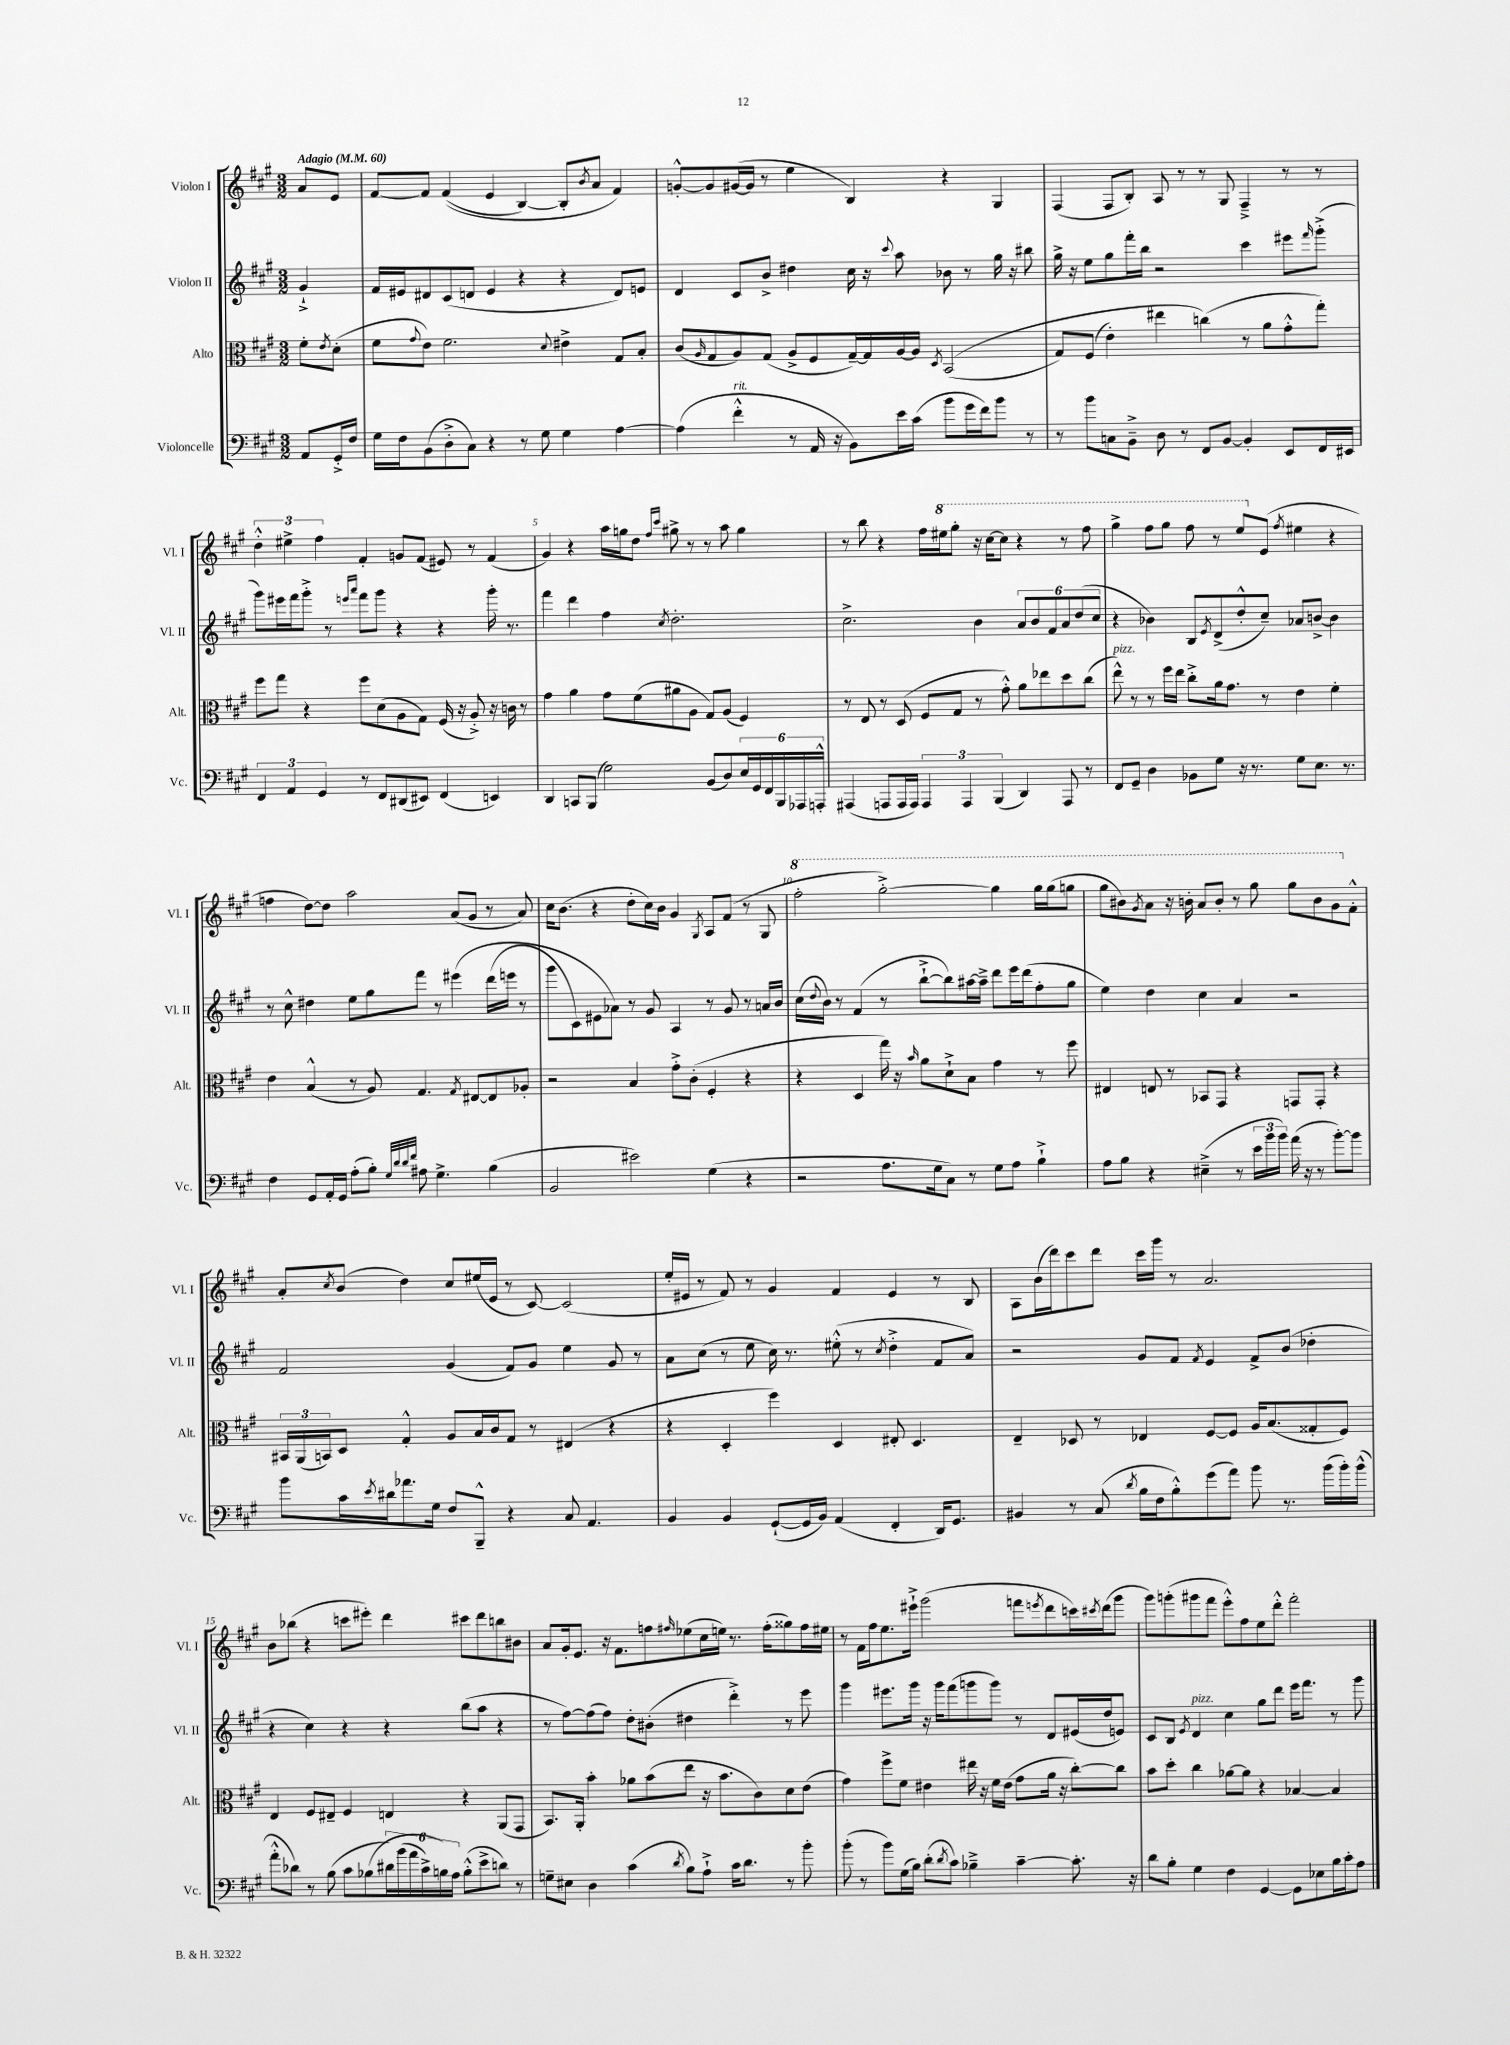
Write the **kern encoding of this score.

**kern	**kern	**kern	**kern
*part4	*part3	*part2	*part1
*staff4	*staff3	*staff2	*staff1
*I"Violoncelle	*I"Alto	*I"Violon II	*I"Violon I
*I'Vc.	*I'Alt.	*I'Vl. II	*I'Vl. I
*clefF4	*clefC3	*clefG2	*clefG2
*k[f#c#g#]	*k[f#c#g#]	*k[f#c#g#]	*k[f#c#g#]
*M3/2	*M3/2	*M3/2	*M3/2
*MM60	*MM60	*MM60	*MM60
=	=	=	=
!	!	!	!LO:TX:a:B:t=Adagio
8AA/L	8f#'\L	4g#`^/	8a/L
.	8qe/	.	.
16GG#'^/L	(8d'\J	.	8e/J
16F#/JJ	.	.	.
=1	=1	=1	=1
16G#\LL	8f#\L	16f#/LL	[8f#/L
16F#\J	.	16e#X/J	.
.	8qqg#/	.	.
(8BB\	8e\J)	8d#X/	8f#/J]
8D'^\	2.f#\	(8c#/	((4f#/
8C#\J)	.	8dn/J	.
4r	.	4e#/	4e/
8r	.	4r	[4B/)
8G#\	.	.	.
.	8qqd/	.	.
4G#\	4e#X^\	4r	8B'/L]
.	.	.	8qb/
.	.	.	8a/J
[4A\	8G#/L	8d/L)	4f#/)
.	8B'/J	8en/J	.
=2	=2	=2	=2
(4A\]	(8c#/L	4d/	[8gn'^^/L
.	16qqA/	.	.
.	8G#/	.	8g/]
!LO:TX:a:i:t=rit.	!	!	!
4f#'^^\	8A/)	8c#/L	([16g#X/L
.	.	.	16g#/JJ]
.	(8G#/J	8b^/J	8r
8r	8A^/L	4dd#X\	4ee\
16AA/	8F#/	.	.
16r	.	.	.
8BB\L)	[16G#~/L)	16cc#\	4B/)
.	16G#/]	16r	.
.	.	8qqccc#/	.
16e\L	[16A/	8aa\	.
(16c#\JJ	16A/JJ]	.	.
.	8qD/	.	.
8b\L	((2BB/	8b-X\	4r
16g#\L	.	8r	.
16f#\J)	.	.	.
8b\J	.	16gg#\	4G#/
.	.	16r	.
8r	.	8bb#X\	.
=3	=3	=3	=3
8r	8G#/L)	16gg#^\	(4F#/
.	.	16r	.
8b\L	(8F#/J	8ee\L	.
8Cn\	4e'\)	8gg#\	8F#/L
8BB~^\J	.	16fff#'\L	8B'/J)
.	.	16bb\JJ	.
8D\	4ee#X\	2r	8A/
8r	.	.	8r
8FF#/L	(4ccn\)	.	8r
[8BB/J	.	.	8G#/
4BB'/]	8r	4ccc#\	4F#~^/
.	8a\L	.	.
8EE/L	8g#'^^\	8eee#X\L	8r
.	.	16qqfff#/	.
16FF#/L	8gg#'\J)	(8ggg#'^\J	8r
16EE#X/JJ	.	.	.
!!LO:LB:g=z
=4	=4	=4	=4
6FF#/	8ff#\L	8ggg#\L)	6dd'^^\
.	8gg#\J	16eee#X\L	.
6AA/	.	.	6ee#X^\
.	.	16fff#\J	.
.	4r	8ggg#'^\J	.
6GG#/	.	.	6ff#\
.	.	8r	.
.	.	16qqeeen/LL	.
.	.	16qqaaa/JJ	.
8r	8ff#\L	8fff#\L	4f#'/
8FF#/L	(8d\	8ggg#\J	.
(8DD#X/	8A\	4r	8gn/L
8EE#X/J)	8G#\J)	.	(8f#/J
(4FF#/	(16F#/	4r	8e#X/)
.	16r	.	.
.	8A'^/)	.	8r
4EEn/)	16r	16ggg#'\	(4f#/
.	16cn\	8.r	.
.	8r	.	.
=5	=5	=5	=5
4DD/	4g#\	4fff#\	4g#/)
8CCn/L	4a\	4ddd\	4r
(8BBB/J	.	.	.
2G#\)	8g#\L	4ff#\	16aa\LL
.	.	.	16ggn\J
.	(8f#\	.	8dd\J
.	.	.	16qqff#/LL
.	.	8qcc#/	16qqccc#/JJ
.	8a#X\	2.dd'\	8gg#X^\
.	8A\J	.	8r
(8BB/L	8G#/L)	.	8r
8D/)	(8A/J	.	8aa\
24E/L	4F#/)	.	4gg#\
24GG#/	.	.	.
24FF#/	.	.	.
24BBB/	.	.	.
24AAA-X/	.	.	.
24AAAn'^^/JJ	.	.	.
=6	=6	=6	=6
(4AAA#X/	8r	2.cc#^\	8r
.	8E/	.	8bb\
8AAAn/L	8r	.	4r
16AAA/L	(8D/	.	.
16AAA/JJ)	.	.	.
6AAA/	8F#/L	.	16ff#\LL
*	*	*	*8va
.	.	.	16eee#X\J
.	8G#/J	.	8ggg#'\J
6AAA/	.	.	.
.	8r	4b\	16r
.	.	.	[16ccc#\KL
(6BBB/	.	.	.
.	8g#'^^\)	.	8ccc#\J]
4DD/)	8a\L	12a/L	4r
.	.	12b/	.
.	8ee-X\	.	.
.	.	12f#/	.
8AAA/	8dd\	12a/	8r
.	.	(12dd/	.
8r	(8cc#\J	.	8fff#\
.	.	12cc#/J	.
=7	=7	=7	=7
!	!LO:TX:a:i:t=pizz.	!	!
8FF#/L	8ee^^\)	4r	4ggg#^\
8GG#~/J	8r	.	.
4D\	8r	4b-X\)	8fff#\L
.	16ff#\LL	.	8ggg#\J
.	16ee\JJ	.	.
8BB-X\L	8cc#'^\L	8B/L	8fff#\
.	.	8qe/	.
8G#\J	16a\k	(8d^/	8r
.	8.g#\J	.	.
16r	.	8dd'^^/	8eee/L
8.r	.	.	.
*	*	*	*X8va
.	8r	8cc#~/J)	(8e/J
.	.	.	8qff#/
8G#\L	4e\	8a-X/L	4ee#X\
8.E\J	.	[8bn^/J	.
.	4f#'\	4b\]	4r
8.r	.	.	.
!!LO:LB:g=z
=8	=8	=8	=8
4F#\	4e\	8r	4ffn\
.	.	8cc#^^\	.
8GG#/L	(4B^^/	4dd#X\	[8dd\L)
16AA'/L	.	.	8dd\J]
16GG#/JJ	.	.	.
(8A'\L	8r	8ee\L	2aa\
8B'\J)	8A/)	8gg#\	.
32qqG#/LLL	.	.	.
32qqd/	.	.	.
32qqd/	.	.	.
32qqf#/JJJ	.	.	.
8A#X\	4.G#/	8fff#\J	.
4.G#^\	.	8r	.
.	.	(4eee#X\	(8a/L
.	8qG#/	.	.
.	[8E#X/L	.	8g#/J
(4B\	8E#/]	(16ddd\LL	8r
.	.	16eeen\JJ	.
.	8A-X'/J	8r	8a/)
=9	=9	=9	=9
2BB/	2r	8ggg#\L	16cc#\KL
.	.	.	(8.b\J
.	.	8c#\)	.
.	.	8e#X\	4r
.	.	8a-X\J)	.
2e#X\)	4B/	8r	8dd'\L
.	.	8g#/	16cc#\L)
.	.	.	16b\JJ
.	8g#'^\L	4A/	4g#/
.	(8c#'\J	.	.
.	.	.	8qG#/
(4G#\	4F#'/	8r	8A/L
.	.	8g#/	(8f#/J
4r	4r	8r	8r
.	.	16an/LL	8G#/
.	.	16b/JJ	.
=10	=10	=10	=10
*	*	*	*8va
2r	4r	(16cc#\LL	2fff#'\
.	.	8qqdd/	.
.	.	16b\JJ)	.
.	.	8r	.
.	4D/	(4f#/	.
8.A\L	16gg#\)	8r	[2ggg#'^\)
.	16r	.	.
.	16qqb/	.	.
.	8a\L	[8bb`^\L	.
16G#\k	.	.	.
8C#\J)	8d`^\	8bb\])	.
8r	8B\J	[16aa#X\L	.
.	.	16aa#~^\JJ]	.
8G#\L	4g#\	8ddd\L	4ggg#\]
8A\J	.	16eee\L	.
.	.	(16ddd\J	.
4B`^\	8r	8ff#'\	16ggg#\LL
.	.	.	(16ggg#\J
.	8ff#\	8gg#\J	8gggn\J
=11	=11	=11	=11
8A\L	4E#X/	4ee\)	8ggg#\L
8B\J	.	.	8bb#X\)
.	.	.	8qgg#/
4r	8En/	4dd\	8aa\J
.	8r	.	16r
.	.	.	16bbn'\
(4E#X~^\	8BB-X/L	4cc#\	8aa/L
.	8GG#/J	.	8bb'/J
8r	4r	4a/	8r
24e\LL	.	.	8ggg#\
24b\	.	.	.
24b\JJ)	.	.	.
(16a\	8GGn/L	2r	8ggg#\L
16r	.	.	.
8r	8GG'/J	.	8bb\
[8b'\L)	4r	.	8gg#\
*	*	*	*X8va
8b\J]	.	.	8f#'^^\J
!!LO:LB:g=z
=12	=12	=12	=12
8b\L	24BB#X/LL	2f#/	8a'/L
.	(24AA/	.	.
.	24BBn/J)	.	.
.	.	.	8qcc#/
16c#\L	8D/J	.	(8b/J
8qe/	.	.	.
16d#X\J	.	.	.
8.a-X\	4G#'^^/	.	4dd\)
16G#\Jk	.	.	.
8F#/L	8A/L	(4g#/	8cc#/L
8BBB~^^/J	16B/L	.	(16ee#X/L
.	16c#/J	.	16e/JJ
4r	8G#/J	8f#/L)	8r
.	8r	8g#/J	[8c#/)
8C#/	(4E#X/	4ee\	(2c#/]
4.AA/	.	.	.
.	4r	8g#/	.
.	.	8r	.
=13	=13	=13	=13
4BB/	4r	8a\L	16ee'/LL
.	.	.	16e#X/JJ
.	.	(8cc#\J	8r
4BB/	4D'/	8r	8f#/)
.	.	8ee\	8r
([8GG#`/L	4ff#\)	16cc#\)	4g#/
.	.	8.r	.
16GG#/L]	.	.	.
16BB/JJ)	.	.	.
(4AA/	4D/	(8ee#X'^^\	4f#/
.	.	8r	.
.	.	8qcc#/	.
4FF#'/	8E#X'/	4dd'^\	4e#/
.	4.D/	.	.
16DD/KL)	.	8f#/L	8r
8.GG#/J	.	.	.
.	.	8a/J)	8B/
=14	=14	=14	=14
4BB#X/	4E~/	2r	8A\L
.	.	.	(16b\L
.	.	.	16ddd\J)
8r	8D-X/	.	8ccc#\
(8C#/	8r	.	8ddd\J
8qd/	.	.	.
16B\LL	4E-X/	8g#/L	16ccc#\LL
16F#\J	.	.	16ggg#\JJ
8B'^^\)	.	8f#/J	8r
.	.	8qf#/	.
(8g#\	[8F#/L	4e/	2.a/
8a\J)	8F#/J]	.	.
8b\	16A/KL	8f#^/L	.
.	(8.B/	.	.
8.r	.	(8b/J	.
.	8G##X'/	4dd-X'\	.
(16b\LL	.	.	.
16b'\)	8F#/J)	.	.
(16b^^\JJ	.	.	.
!!LO:LB:g=z
=15	=15	=15	=15
8a'^^\L	4E/	4r	8b\L
8d-X\J)	.	.	(8bb-X\J
8r	8F#/L	4cc#\)	4r
(8B\	8E#X~/J	.	.
8c#\L	4F#/	4r	8cccn\L
(8B-X\	.	.	8eee#X'\J)
24d#X\L)	4En/	4r	4ddd\
(24b\	.	.	.
24a\	.	.	.
24c#^\)	.	.	.
24Bn\)	.	.	.
24A\JJ	.	.	.
(8B'^^\L	4r	(8bb\L	8ccc#X\L
8e^\	.	8aa\J	8ddd\
8dn\J)	(8AA/L	4r	8bbn\
8r	8GG#/J	.	8b#X\J
=16	=16	=16	=16
8Gn~\L	8.BB/L)	8r	8a/L
8E#X\J	.	[8ff#\L)	16g#'/k
.	16AA'/Jk	.	8.e/J
4D\	4b'\	(8ff#\]	.
.	.	8ff#\J)	16r
.	.	.	8.f#\L
(4c#\	8a-X\L	8dd'\L	.
.	(8b\	(8b#X'\J	8ffn\
8qd/	.	.	16qqff#X/
8B\L)	8ee\J	4dd#X\	(8ee-X\
8A`^\J	16r	.	16cc#\L
.	8.b\L	.	16een\JJ)
16c#\KL	.	4ddd'^\)	8.r
8.d\J	.	.	.
.	8c#\)	.	.
.	.	.	(16ff#'\KL
8r	8d\	8r	8gg##X\)
8b'\	(8e\J	8eee\	16ff#\L
.	.	.	16ee#X\JJ
=17	=17	=17	=17
(8b'\	4g#\)	4ggg#\	8r
8r	.	.	16f#\LL
.	.	.	16ff#\J
8b\L)	8ff#^\L	8.eee#X\L	8.ee\
(16G#\L	8f#\J	.	.
16B\JJ)	.	16ggg#\Jk	16eee#X`^\Jk
(8d'\L	4e#X\	16r	(2ggg#\
.	.	16ggg#\KL	.
8qd/	.	.	.
8c#\J)	.	(8fff#\	.
4B-X~^\	16ee#X\	8gggn\	.
.	16r	.	.
.	16f#\LL	8ggg\J)	.
.	(16e#\JJ	.	.
[4c#~\	8g#\L	8r	8fffn\L
.	.	.	8qeeen/
.	16a\Jk	8d/L	8ddd\
.	16r	.	.
8.c#'\]	[8cc#'\L)	(16e#X/L	16cccn\L)
.	.	.	8qccc#X/
.	.	16dd/J	(16ddd\J
.	8cc#\J]	8en/J)	8ggg#\J
16r	.	.	.
=18	=18	=18	=18
8d\L	8b\L	8c#/L	8ggg#\L)
8B'\J	8dd'\J	8B/J	(8gggn'\
.	.	8qe/	.
!	!	!LO:TX:a:i:t=pizz.	!
4G#\	4cc#\	4d/	8ggg#X\
.	.	.	8fff#\J
4F#\	[8a-X\L	4cc#\	8eee'^^\L)
.	8a-\J]	.	8ff#\
[4GG#/	4r	8gg#\L	8ee\
.	.	8ddd\J	8ddd'^^\J
8GG#\L]	[4B-X/	16eee\KL	2fff#'\
.	.	8.fff#\J	.
8E-X\	.	.	.
16B\L	4B-/]	8r	.
16c#'\J	.	.	.
8A\J	.	8ggg#\	.
==	==	==	==
*-	*-	*-	*-
